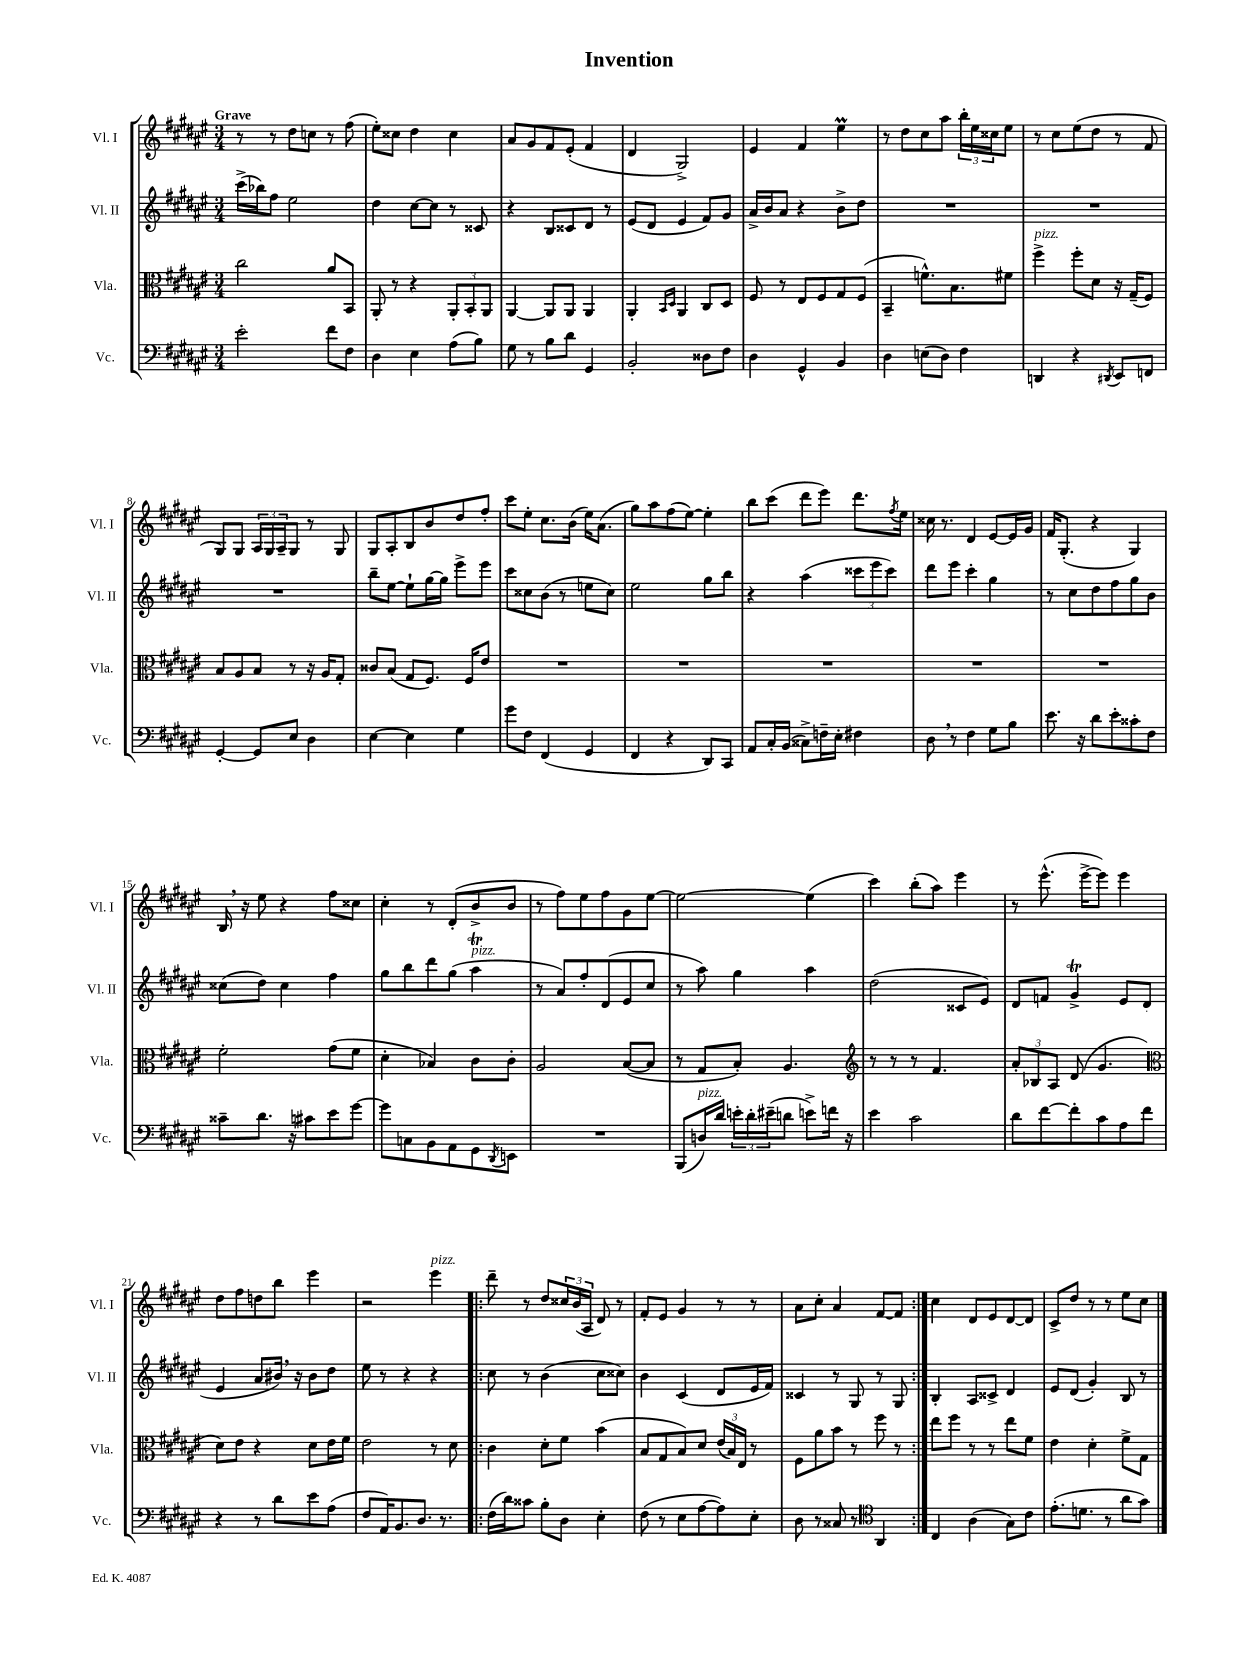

**kern	**kern	**kern	**kern
*staff4	*staff3	*staff2	*staff1
*clefF4	*clefC3	*clefG2	*clefG2
*k[f#c#g#d#a#e#]	*k[f#c#g#d#a#e#]	*k[f#c#g#d#a#e#]	*k[f#c#g#d#a#e#]
*M3/4	*M3/4	*M3/4	*M3/4
2e#'	2cc#	(16ccc#^	8r
.	.	16bb-)	.
.	.	8ff#	8r
.	.	2ee#	8dd#
.	.	.	8cc
8f#	8a#	.	8r
8F#	8BB	.	(8ff#
=	=	=	=
4D#	8AA#'	4dd#	8ee#')
.	8r	.	8cc##
4E#	4r	[8cc#	4dd#
.	.	8cc#]	.
(8A#	12AA#'	8r	4cc##
.	12BB'	.	.
8B)	.	8c##	.
.	12AA#	.	.
=	=	=	=
8G#	[4AA#	4r	8a#
8r	.	.	8g#
8B	8AA#]	8B	8f#
8d#	8AA#	8c##	(8e#'
4GG#	4AA#	8d#	4f#
.	.	8r	.
=	=	=	=
2BB'	4AA#'	(8e#	4d#
.	.	8d#	.
.	16qqBB	.	.
.	16qqD#	.	.
.	4AA#	4e#	2G#^)
8D##	8C#	8f#)	.
8F#	8D#	8g#	.
=	=	=	=
4D#	8F#	16a#^	4e#
.	.	16b	.
.	8r	8a#	.
4GG#^^	8E#	4r	4f#
.	8F#	.	.
4BB	8G#	8b^	4ee#
.	(8F#	8dd#	.
=	=	=	=
4D#	4BB~	2.r	8r
.	.	.	8dd#
(8E	8.f^^)	.	8cc#
8D#)	.	.	8aa#
.	8.B	.	.
4F#	.	.	24bb'
.	.	.	24ee#
.	.	.	24cc##
.	8f#	.	8ee#
=	=	=	=
4DD	4ff#^	2.r	8r
.	.	.	8cc#
4r	8ff#'	.	(8ee#
.	8d#	.	8dd#
8qDD#	.	.	.
8EE#	16r	.	8r
.	(16G#~	.	.
8FF	8F#)	.	8f#
=	=	=	=
[4GG#'	8B	2.r	8G#)
.	8A#	.	8G#
8GG#]	8B	.	24A#
.	.	.	24G#
.	.	.	24A#~
8E#	8r	.	8G#
4D#	16r	.	8r
.	16A#	.	.
.	8G#'	.	8G#
=	=	=	=
[4E#	8c##	8bb~	8G#
.	(8B	[8ee#	8A#'
4E#]	8G#	8ee#`]	8B
.	8.F#)	[16gg#	8b
.	.	16gg#]	.
4G#	.	8eee#^	8dd#
.	16F#	.	.
.	8e#	8eee#	8ff#'
=	=	=	=
8g#	2.r	8ccc#	8ccc#
8F#	.	8cc##	8ee#'
(4FF#	.	(8b	8.cc#
.	.	8r	.
.	.	.	(16b
4GG#	.	8ee	16ee#)
.	.	.	(8.a#
.	.	8cc##)	.
=	=	=	=
4FF#	2.r	2ee#	8gg#)
.	.	.	8aa#
4r	.	.	(8ff#
.	.	.	[8ee#)
8DD#)	.	8gg#	4ee#']
8CC#	.	8bb	.
=	=	=	=
8AA#	2.r	4r	8bb
16C#'	.	.	(8ccc#
(16BB	.	.	.
8C##^)	.	(4aa#	8ddd#
16F~	.	.	8eee#)
16E#'	.	.	.
4F#	.	12ccc##	8.ddd#
.	.	12eee#	.
.	.	12ccc##)	.
.	.	.	8qff#
.	.	.	16ee#
=	=	=	=
8D#	2.r	8ddd#	16cc##
.	.	.	8.r
8r	.	8eee#	.
4F#	.	4ccc#'	4d#
8G#	.	4gg#	[8e#
8B	.	.	16e#]
.	.	.	16g#
=	=	=	=
8.e#	2.r	8r	16f#
.	.	.	(8.G#'
.	.	8cc#	.
16r	.	.	.
8d#	.	8dd#	4r
8e#'	.	8ff#	.
8c##'	.	8gg#	4G#)
8F#	.	8b	.
=	=	=	=
8c##~	2f#'	(8cc##	16B
.	.	.	16r
8.d#	.	8dd#)	8ee#
.	.	4cc##	4r
16r	.	.	.
8c#	.	.	.
8e#	(8g#	4ff#	8ff#
[8g#	8f#	.	8cc##
=	=	=	=
8g#]	4d#'	8gg#	4cc#'
8C	.	8bb	.
8BB	4B-)	8ddd#	8r
8AA#	.	(8gg#	(8d#'
8GG#	8c#	4aa#	8b^
8qDD#	.	.	.
8EE	8c#'	.	8b
=	=	=	=
2.r	2A#	8r	8r
.	.	8a#)	8ff#)
.	.	8ff#'	8ee#
.	.	(8d#	8ff#
.	([8B	8e#	8g#
.	8B]	8cc#	[8ee#
=	=	=	=
(8BBB	8r	8r	2ee#_
16D)	8G#	8aa#)	.
16d#	.	.	.
24e'	8B')	4gg#	.
24d#'	.	.	.
(24e#~	.	.	.
8d	4.A#	.	.
8e^)	.	4aa#	(4ee#]
16f	.	.	.
16r	.	.	.
=	=	=	=
*	*clefG2	*	*
4e#	8r	(2dd#	4ccc#)
.	8r	.	.
2c#	8r	.	(8bb'
.	4.f#	.	8aa#)
.	.	8c##	4eee#
.	.	8e#)	.
=	=	=	=
8d#	12a#'	8d#	8r
.	12B-	.	.
[8f#	.	8f	(8.eee#^^
.	12A#	.	.
8f#']	(8d#	4g#^	.
.	.	.	[16eee#^
8c#	4.g#	.	8eee#])
8A#	.	8e#	4eee#
8f#	.	(8d#	.
=	=	=	=
*	*clefC3	*	*
4r	8d#)	4e#	8dd#
.	8e#	.	8ff#
8r	4r	8a#	8dd
8d#	.	16b#)	8bb
.	.	16r	.
8e#	8d#	8b#	4eee#
(8A#	16e#	8dd#	.
.	16f#	.	.
=	=	=	=
8F#	2e#	8ee#	2r
16AA#)	.	8r	.
8.BB	.	.	.
.	.	4r	.
8.D#	.	.	.
.	8r	4r	4eee#
8.r	.	.	.
.	8d#	.	.
=!|:	=!|:	=!|:	=!|:
(16F#	4c#	8cc#	8ddd#~
16d#)	.	.	.
8c##	.	8r	8r
8B'	8d#'	(4b	8dd#
8D#	8f#	.	24cc##
.	.	.	(24b
.	.	.	24A#
4E#'	(4b	8cc#	8d#)
.	.	8cc##)	8r
=	=	=	=
(8F#	8B	4b	8f#'
8r	8G#	.	8e#
8E#	8B)	(4c#	4g#
[8A#	8d#	.	.
8A#])	(24e#	8d#	8r
.	24B)	.	.
.	24E#	.	.
8E#'	8r	16e#	8r
.	.	16f#)	.
=	=	=	=
8D#	8F#	4c##	8a#
8r	8a#	.	8cc#'
8C##	8b	8r	4a#
8r	8r	8G#	.
*clefC4	*	*	*
4AA#	8ff#	8r	[8f#
.	8r	8G#	8f#]
=:|!	=:|!	=:|!	=:|!
4C#	8ee#	4B'	4cc#
.	8ff#	.	.
(4A#	8r	8A#	8d#
.	8r	8c##^	8e#
8G#)	8ee#	4d#	[8d#
8c#	8f#	.	8d#]
=	=	=	=
(8.e#'	4e#	8e#	8c#^
.	.	(8d#	8dd#
8.d	.	.	.
.	4d#'	4g#')	8r
8r	.	.	8r
8a#	8f#^	8B	8ee#
8g#)	8G#	8r	8cc#
==	==	==	==
*-	*-	*-	*-
